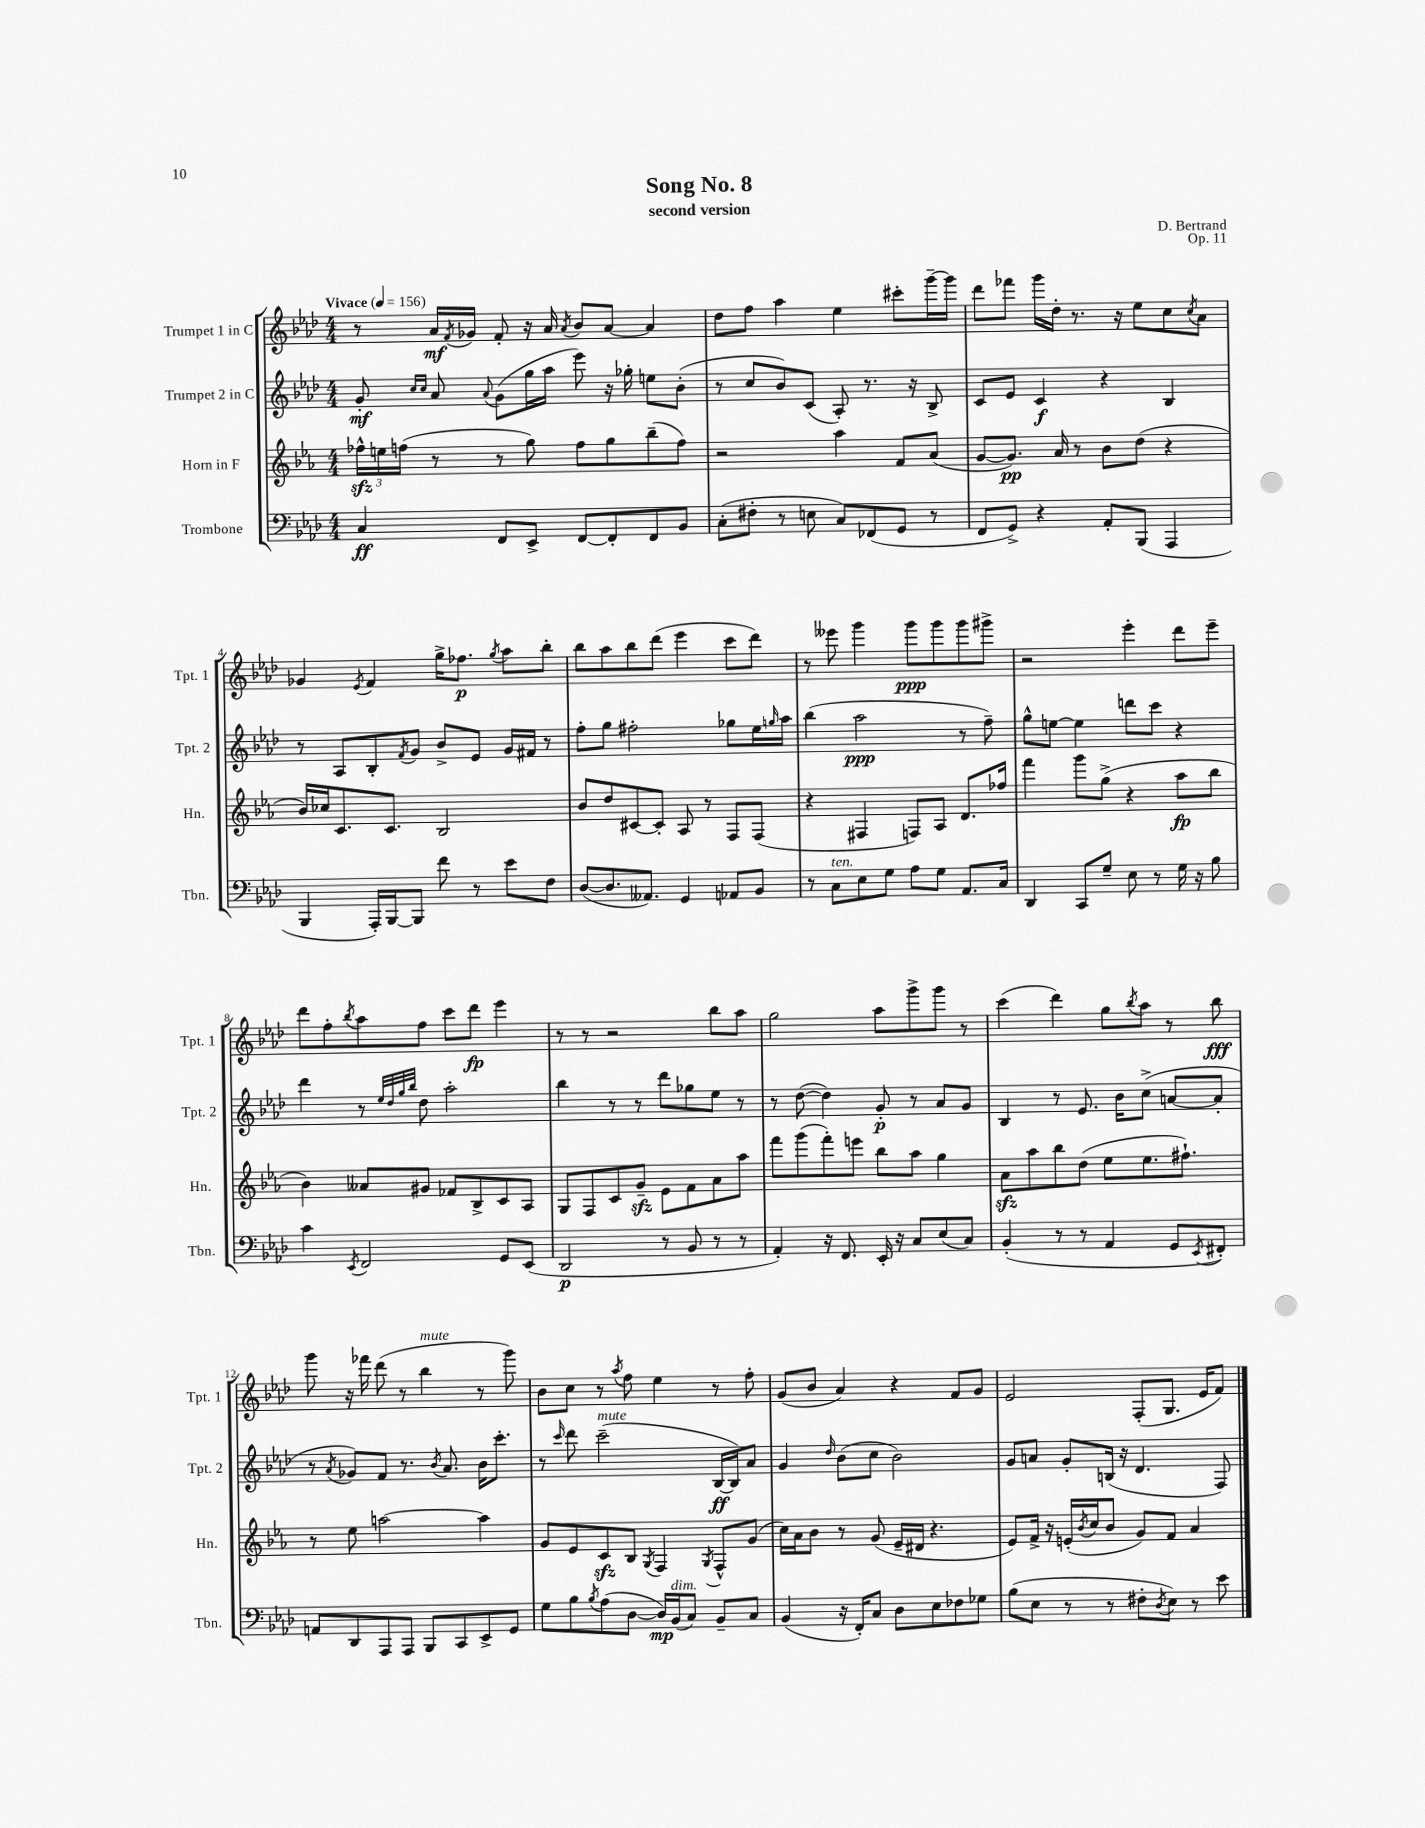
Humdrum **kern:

**kern	**kern	**kern	**kern
*staff4	*staff3	*staff2	*staff1
*clefF4	*clefG2	*clefG2	*clefG2
*k[b-e-a-d-]	*k[b-e-a-]	*k[b-e-a-d-]	*k[b-e-a-d-]
*M4/4	*M4/4	*M4/4	*M4/4
*MM156	*MM156	*MM156	*MM156
4C	24ff-^^	8g'	8r
.	24ee	.	.
.	(24ff	.	.
.	.	16qqcc	.
.	.	16qqcc	.
.	8r	8a-	16a-
.	.	.	8qf
.	.	.	16g-
.	.	8qqa-	.
8FF	8r	(8g	8f'
8EE-^	8gg)	16gg	16r
.	.	16aa-	16a-
.	.	.	8qa-
[8FF	8ff	8eee-)	8b-
8FF']	8gg	16r	[8a-
.	.	16gg-'	.
8FF	(8bb-~	8ee	4a-]
8BB-	8ff)	(8b-'	.
=	=	=	=
(8C'	2r	8r	8dd-
8F#'	.	8cc	8ff
8r	.	8b-)	4aa-
8E	.	(8c	.
8C)	4aa-	8A-')	4ee-
(8FF-	.	8.r	.
8GG	8f	.	8ccc#'
.	.	16r	.
8r	(8a-	8B-^	[16ggg~
.	.	.	16ggg]
=	=	=	=
8FF	[8g	8c	8ddd-
8GG^)	8.g])	8e-	8fff-
4r	.	4c	16ggg
.	16a-	.	16dd-'
.	8r	.	8.r
8AA-'	8b-	4r	.
.	.	.	16r
(8BBB-	(8dd	.	8ee-
4AAA-	4r	4B-	8cc
.	.	.	8qcc
.	.	.	8a-
=	=	=	=
4BBB-	16b-)	8r	4g-
.	16cc-	.	.
.	8.c	8A-	.
.	.	.	8qe-
16AAA-')	.	8B-'	4f
[16BBB-	8.c	.	.
.	.	8qf	.
8BBB-]	.	8g	.
8f	2B-	8b-^	16gg^
.	.	.	8.ff-
8r	.	8e-	.
.	.	.	8qgg
8e-	.	16g	8aa-
.	.	16f#	.
8F	.	8r	8bb-'
=	=	=	=
([8D-	8b-	8ff'	8bb-
8.D-]	8dd	8gg	8aa-
.	[8c#	2ff#'	8bb-
8.AA--)	.	.	.
.	8c#']	.	(8ddd-
4GG	8A-	.	4eee-
.	8r	.	.
8AA-	8F	8gg-	8ccc
8BB-	(8F	16ee-	8ddd-)
.	.	16qqgg	.
.	.	16aa-	.
=	=	=	=
8r	4r	(4bb-	8r
8C	.	.	8eee--
8E-	4F#	2aa-	4ggg
8G	.	.	.
8A-	8F)	.	8ggg
8G	8A-	.	8ggg
8.AA-	8.d	8r	8ggg
.	.	8ff~)	8ggg#^
16C	16ff-	.	.
=	=	=	=
4DD-	4fff	8gg^^	2r
.	.	[8ee	.
8CC	8ggg	4ee]	.
8G~	(8gg^	.	.
8E-	4r	8ddd	4eee-'
8r	.	8ccc	.
16G	8aa-	4r	8ddd-
16r	.	.	.
8B-	8bb-	.	8eee-~
=	=	=	=
4c	4b-)	4ddd-	8ddd-
.	.	.	8ff'
8qEE-	.	.	8qbb-
2FF	8a--	8r	8aa-
.	.	32qqee-	.
.	.	32qqdd-	.
.	.	32qqgg	.
.	.	32qqbb-	.
.	8g#	8dd-	8ff
.	8f-	2aa-'	8ccc
.	8B-^	.	8ddd-
8GG	8c	.	4eee-
(8EE-	8A-	.	.
=	=	=	=
2DD-	8G	4bb-	8r
.	8F	.	8r
.	8c	8r	2r
.	8g~	8r	.
8r	8e-	8ddd-	.
8BB-	8f	8gg-	.
8r	8a-	8ee-	8bb-
8r	8aa-	8r	8aa-
=	=	=	=
4AA-')	8fff	8r	2gg
.	(8ggg	([8dd-	.
16r	8fff')	4dd-])	.
8.FF	.	.	.
.	8eee	.	.
16EE-'	8bb-	8g'	8aa-
16r	.	.	.
8C	8aa-	8r	8ggg^
(8E-	4gg	8a-	8ggg
8C)	.	8g	8r
=	=	=	=
(4BB-'	8a-	4B-	(4ccc
.	8aa-	.	.
8r	8bb-	8r	4ddd-)
8r	(8dd	8.e-	.
4AA-	8ee-	.	8gg
.	.	16b-	.
.	.	.	8qbb-
.	8.ee-	(8cc^	8aa-
8GG	.	[8a	8r
.	8.ff#`)	.	.
8qEE-	.	.	.
8FF#')	.	8a']	8bb-
=	=	=	=
8AA	8r	8r	8ggg
.	.	8qa-	.
8DD-	8ee-	8g-)	16r
.	.	.	16fff-
8AAA-	[2aa	8f	(8ddd-
8AAA-	.	8.r	8r
8BBB-	.	.	4bb-
.	.	8qb-	.
.	.	8.a-	.
8CC	.	.	.
8EE-^	4aa]	16b-	8r
.	.	8.ccc'	.
8GG	.	.	8ggg)
=	=	=	=
8G	8g	8r	8b-
.	.	16qqccc	.
8B-	8e-	8ddd-	8cc
8qB-	.	.	.
(8A-	8c	(2ccc~	8r
.	.	.	8qaa-
[8D-	8B-	.	8ff
.	8qG	.	.
16D-])	4F	.	4ee-
(16BB-	.	.	.
8C)	.	.	.
.	8qG	.	.
8BB-~	8F^^	[16B-	8r
.	.	16B-])	.
8C	(8g	8a-	8ff'
=	=	=	=
(4BB-	16cc)	4g	(8g
.	16a-	.	.
.	8b-	.	8b-
.	.	16qqdd-	.
16r	8r	(8b-	4a-)
16FF')	.	.	.
8C	(8g	8cc	.
8D-	16e-~	2b-)	4r
.	16d#	.	.
8E-	4.r	.	.
8F-	.	.	8f
8G-	.	.	8g
=	=	=	=
(8B-	8e-)	8g	2e-
8E-	16f^	8a	.
.	16r	.	.
8r	(16e'	8g'	.
.	8qb-	.	.
.	16cc	.	.
8r	8b-	(16B	.
.	.	16r	.
8F#'	8g)	4.d-	(8F'
8qD-	.	.	.
8E-)	8f	.	8.G
8r	4a-	.	.
.	.	.	16e-
8e-	.	8F)	8f)
==	==	==	==
*-	*-	*-	*-
